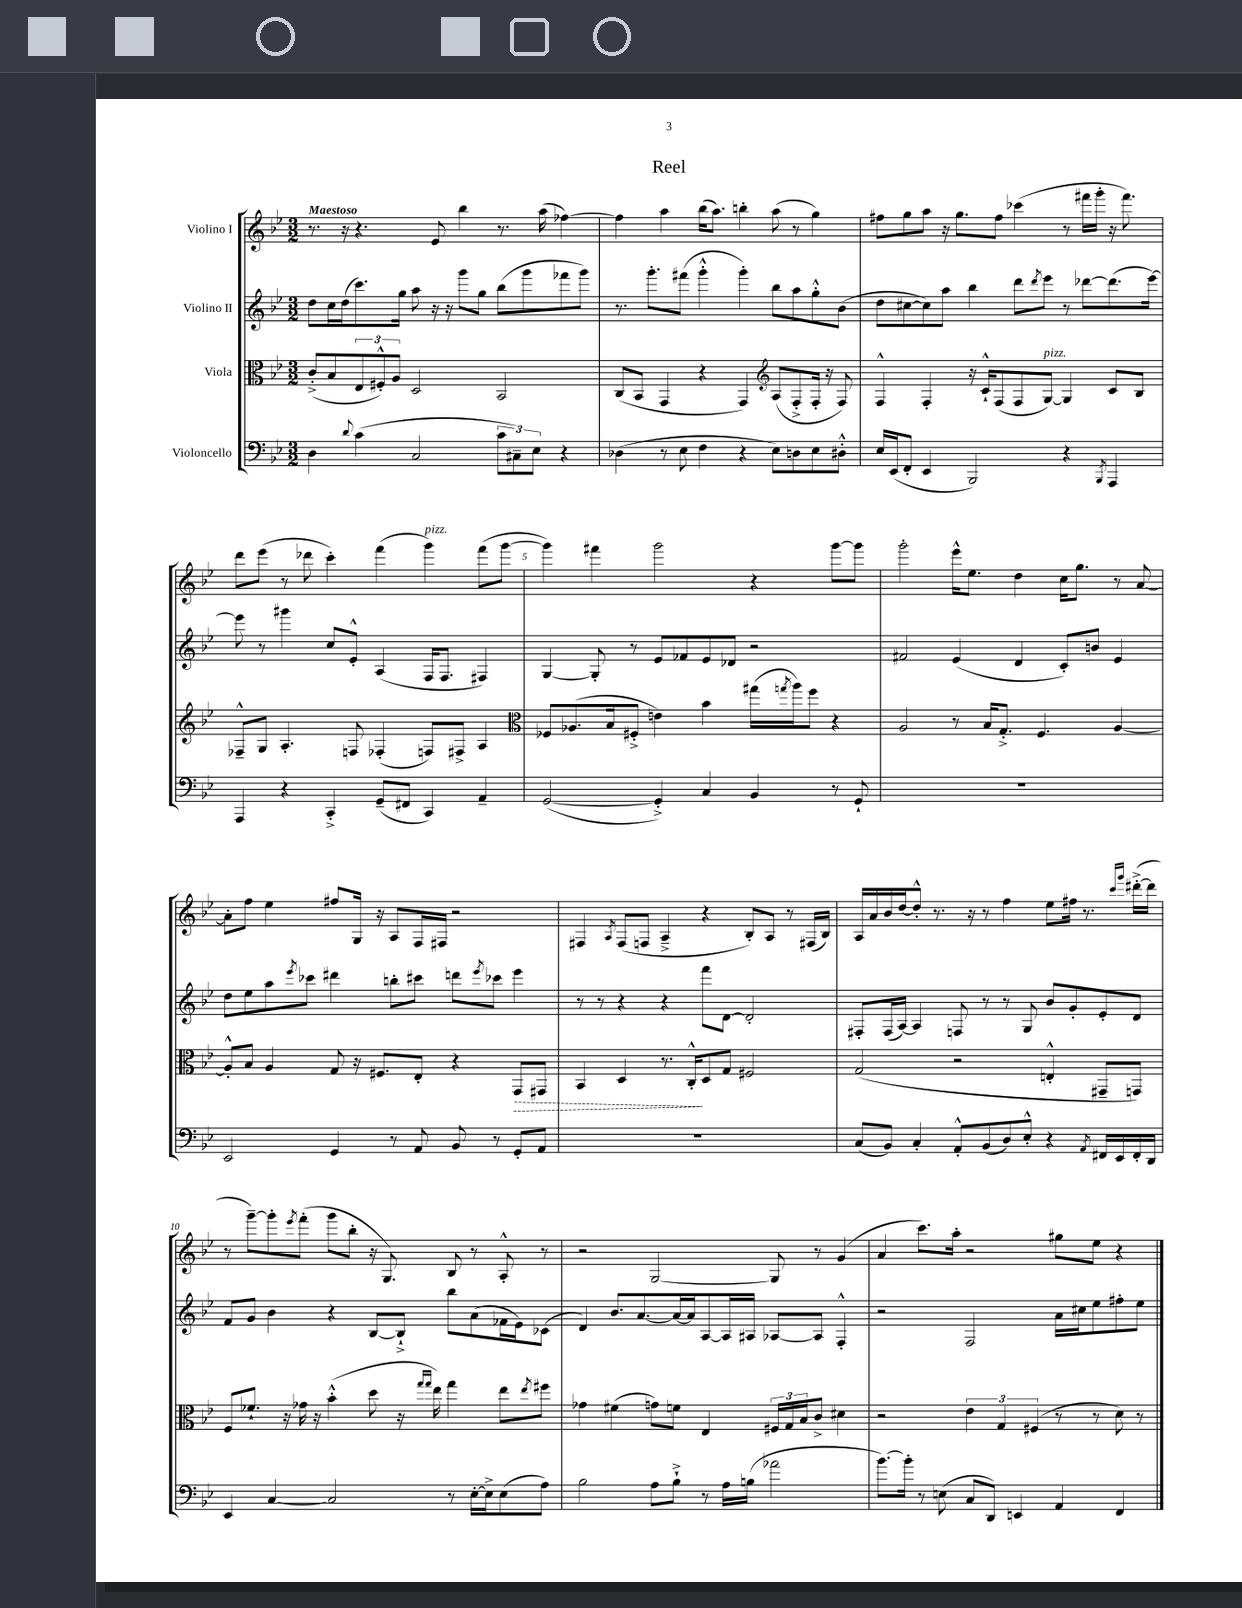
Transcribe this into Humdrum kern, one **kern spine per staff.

**kern	**kern	**kern	**kern
*staff4	*staff3	*staff2	*staff1
*clefF4	*clefC3	*clefG2	*clefG2
*k[b-e-]	*k[b-e-]	*k[b-e-]	*k[b-e-]
*M3/2	*M3/2	*M3/2	*M3/2
4D	(8c'^	8dd	8.r
.	8B-	16cc	.
.	.	(16dd	16r
8qqd	.	.	.
(4c	12E-	8.ccc)	4.r
.	12F#'^^)	.	.
.	12A	.	.
.	.	16gg	.
2C	2D	8aa	.
.	.	16r	8e-
.	.	16r	.
.	.	8ggg	4bb-
.	.	8gg	.
12c	2BB-	(8bb-	8.r
12C#~)	.	.	.
.	.	8ggg	.
12E-	.	.	.
.	.	.	(16aa
4r	.	8fff-	[4ff-)
.	.	8ggg)	.
=	=	=	=
(4D-	(8C	8.r	4ff-]
.	8BB-	.	.
.	.	8.ggg'	.
8r	4GG	.	4aa
8E-	.	(8fff#	.
4F	4r	4ggg'^^	(16bb-
.	.	.	8.aa)
4r	4GG)	4ggg')	4bb'
*	*clefG2	*	*
8E-)	(8A	8bb-	(8aa
8D	8F'^	8aa	8r
8E-	16F'	8gg'^^	4gg)
.	16r	.	.
8D#'^^	8F)	(8b-	.
=	=	=	=
16E-	4F^^	8dd	8ff#
(16EE-	.	.	.
8FF'	.	[8cc#	8gg
4EE-	4F'	8cc#])	8aa
.	.	8aa	16r
.	.	.	8.gg
2BBB-)	16r	4bb-	.
.	16c`^^	.	.
.	(8F	.	8ff#
.	8F	8ddd	(4ccc-
.	.	8qddd	.
.	[8G)	8eee-	.
4r	4G]	8r	8r
.	.	[8ddd-	16fff#
.	.	.	16ggg'
8qBBB-	.	.	.
4AAA	8c	(8.ddd-]	16r
.	.	.	8.fff#)
.	8B-	.	.
.	.	[16eee-)	.
=	=	=	=
4AAA	8F-~^^	8eee-]	8ddd
.	8G	8r	(8eee-
4r	4.A'	4ggg#	8r
.	.	.	8ddd-
4CC'^	.	8cc	4ccc')
.	8F	8e-'^^	.
(8GG~	(4F-'	(4A	(4fff
8FF#	.	.	.
4CC)	8F)	16F	4ggg)
.	.	8.F	.
.	8F#^	.	.
4AA~	4A	4F#)	(8fff
.	.	.	[8ggg
=	=	=	=
*	*clefC3	*	*
([2GG	8F-	[4G	4ggg])
.	(8.A-	.	.
.	.	8G']	4fff#
.	16B-	.	.
.	8F#'^	8r	.
4GG'^])	4e)	8e-	2ggg
.	.	8f-	.
4C	4b-	8e-	.
.	.	8d-	.
4BB-	(16gg#	2r	4r
.	8qgg	.	.
.	16aa)	.	.
.	8ff	.	.
8r	4r	.	[8ggg
8GG`	.	.	8ggg]
=	=	=	=
1.r	2A	2f#	2ggg'
.	8r	(4e-	16eee-^^
.	.	.	8.ee-
.	16B-	.	.
.	8.G'^	.	.
.	.	4d	4dd
.	4.F	.	.
.	.	8c')	16cc
.	.	.	8.gg
.	.	8b	.
.	[4A	4e-	8r
.	.	.	[8a
=	=	=	=
2EE-	8A'^^]	8dd	8a']
.	8B-	8ee-	8ff
.	4A	8aa	4ee-
.	.	8qeee-	.
.	.	8ccc-	.
4GG	8G	4ddd#	8ff#
.	16r	.	16G
.	8.F#	.	16r
8r	.	8bb'	8A
8AA	8E-'	8ccc#	16F
.	.	.	16F#
8BB-	4r	8ddd	2r
.	.	8qeee-	.
8r	.	8ccc-	.
8GG'	8GG	4eee-	.
8AA	8GG#	.	.
=	=	=	=
1.r	4BB-	8r	4F#
.	.	8r	.
.	.	.	8qA
.	4D	4r	(8F#
.	.	.	8F
.	8.r	4r	4A~^
.	16C'^^	.	.
.	8D	8fff	4r
.	8G	[8d	.
.	2F#	2d']	8B-')
.	.	.	8A
.	.	.	8r
.	.	.	(16F#
.	.	.	16B-)
=	=	=	=
(8C	(2G	8F#'	16A
.	.	.	16a
8BB-)	.	(16F#	16b-
.	.	[16A)	[16dd
4C'	.	4A]	8dd'^^]
.	.	.	8.r
8AA'^^	2r	8F	.
.	.	.	16r
(8BB-	.	8r	8r
8D)	.	8r	4ff
8E-'^^	.	8G	.
4r	4E'^^	8b-	8ee-
.	.	8g'	16ff#
.	.	.	8.r
8qAA	.	.	.
16FF#	8GG#~	8e-'	.
16EE-	.	.	.
.	.	.	16qqccc
.	.	.	16qqggg
16FF#'	8GG)	8d	([16ddd#'^
16DD	.	.	16ddd#]
=	=	=	=
4EE-	8F	8f	8r
.	8.f-`	8g	[8ggg~)
[4C	.	4b-	8ggg']
.	16r	.	.
.	.	.	8qeee-
.	16g-	.	(8fff'
.	16r	.	.
2C]	(4b-'^^	4r	8ggg
.	.	.	8bb-'
.	8dd	[8B-	16r
.	.	.	8.G)
.	16r	8B-`^]	.
.	16qqgg	.	.
.	16qqgg	.	.
.	16ee-)	.	.
8r	4gg	8bb-	8B-
[16E-'	.	(8a	8r
16E-^]	.	.	.
(8E-	8ee-	16f-	8A'^^
.	.	16e-)	.
.	8qee-	.	.
8A)	8ff#	(8c-	8r
=	=	=	=
2B-	4g-	4d)	2r
.	(4f#	8.b-	.
.	.	[8.a	.
8A	8g)	.	[2G
8B-`^	8f	16a_	.
.	.	16a]	.
8r	4E-	[8A	.
16A	.	16A]	.
(16B	.	16A#	.
2a-	24F#	[8A-	8G]
.	24G	.	.
.	24B-	.	.
.	8c^	8A-]	8r
.	4d#	4F'^^	(4g
=	=	=	=
[8.b-)	2r	2r	4a
16b-']	.	.	.
8r	.	.	8.ccc)
(8E	.	.	.
.	.	.	16aa'
8C	6e-	2F	2r
8DD)	.	.	.
.	6G	.	.
4EE	.	.	.
.	(6F#	.	.
4AA	8r	16a	8gg#
.	.	16cc#	.
.	8r	8ee-	8ee-
4FF	8d)	8ff#'	4r
.	8r	8ee-	.
==	==	==	==
*-	*-	*-	*-
